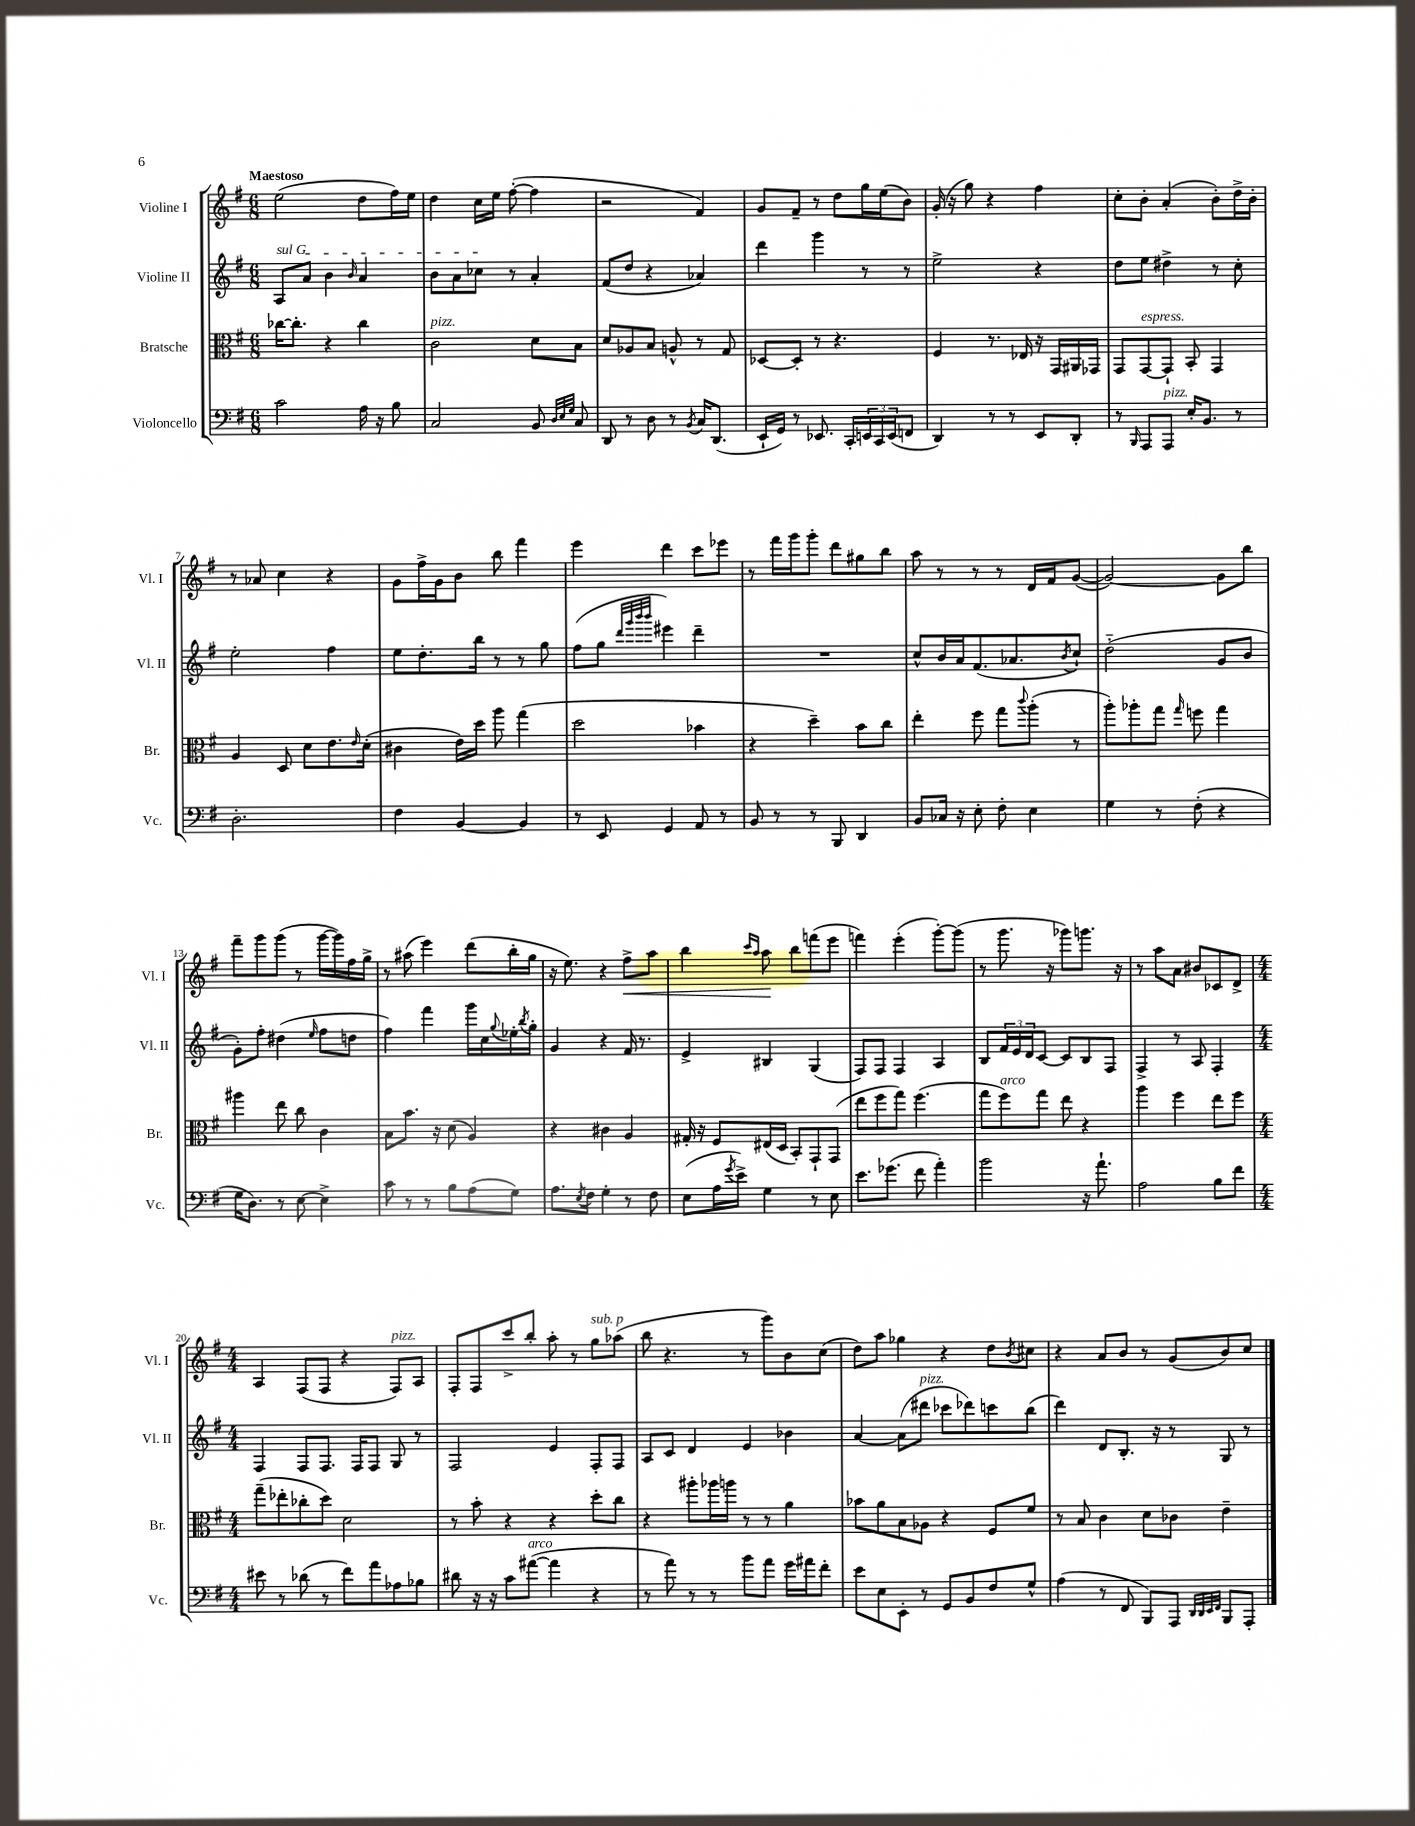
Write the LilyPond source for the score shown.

<<
\new StaffGroup <<
\new Staff = "s0" \with { instrumentName = "Violine I" shortInstrumentName = "Vl. I" } {
    \clef treble \key g \major \numericTimeSignature \time 6/8 \tempo "Maestoso"
    e''2( d''8 fis''16) e''16 |
    d''4 c''16 e''16 fis''8~-.( fis''4 |
    r2 fis'4) |
    g'8 fis'8-- r8 d''8 g''16 e''16( b'8) |
    g'16-.( r16 g''8) r4 fis''4 |
    c''8-. b'8-. a'4-.( b'8-.) d''16-> b'16-. |
    r8 aes'8 c''4 r4 |
    g'8 fis''16-> g'16 b'8 b''8 fis'''4 |
    e'''4 d'''4 c'''8 ees'''8 |
    r8 fis'''16 g'''16 g'''8-. d'''8 gis''8 b''8 |
    a''8 r8 r8 r8 d'16 fis'16 g'8~( |
    g'2~) g'8 b''8 |
    fis'''8-- g'''8 g'''8( r8 g'''16~ g'''16) fis''16 g''16-> |
    r8 ais''8( e'''4) d'''8( b''16-. g''16 |
    r16 e''8.) r4 fis''8->\< a''8 |
    b''4 \grace { c'''16 a''16 } a''8\! b''8 f'''8( e'''8 |
    f'''4) e'''4-.( g'''8~-.) g'''8( |
    r8 g'''8. r16 ges'''8) g'''8. r16 |
    r8 a''8 a'8 bis'8 ces'8 d'8-> |
    \numericTimeSignature \time 4/4 a4 fis8( fis8 r4 fis8^\markup { \italic "pizz." }) a8 |
    fis8-. fis8 c'''8-> b''8-. a''8-. r8 g''8^\markup { \italic "sub. p" } aes''8( |
    b''8 r4. r8 g'''8) b'8 c''8( |
    d''8) a''8 ges''4 r4 d''8 \acciaccatura { b'8 } cis''8 |
    r4 a'8 b'8 r8 g'8( b'8) c''8 \bar "|." |
}
\new Staff = "s1" \with { instrumentName = "Violine II" shortInstrumentName = "Vl. II" } {
    \clef treble \key g \major \numericTimeSignature \time 6/8
    \once \override TextSpanner.bound-details.left.text = \markup { \italic "sul G" } a8\startTextSpan a'8 b'4 \grace { b'16 } a'4 |
    b'8 a'8 ces''8\stopTextSpan r8 a'4-. |
    fis'8( d''8 r4 aes'4) |
    d'''4 g'''4 r8 r8 |
    e''2-> r4 |
    d''8 e''8 dis''4-> r8 c''8-. |
    e''2-. fis''4 |
    e''8 d''8.-. b''16 r8 r8 g''8 |
    fis''8( g''8 \grace { d'''32 g'''32 b'''32 b'''32 } eis'''4) d'''4-- |
    R2. |
    c''8-^ b'16 a'16 fis'8.( aes'8. \acciaccatura { b'8 } c''8-!) |
    d''2-_( g'8 b'8 |
    g'8-.) fis''8-. dis''4( \grace { e''16 } fis''8 d''8 |
    fis''4) fis'''4 g'''16 c''16 \appoggiatura { g''8 } ees''16-. \acciaccatura { b''8 } g''16-. |
    g'4 r4 fis'16 r8. |
    e'4-> bis4 g4( |
    fis8) fis8 fis4 a4 |
    b8 \tuplet 3/2 { fis'16 e'16 d'16 } c'8~ c'8 b8 fis8 |
    fis4-> r8 a8 fis4-. |
    \numericTimeSignature \time 4/4 fis4 fis8 fis8. fis16 fis8 g8 r8 |
    fis2 e'4 fis8-. fis8 |
    a8 c'8 d'4 e'4 bes'4 |
    a'4~ a'8( dis'''8^\markup { \italic "pizz." } ces'''8 des'''8) c'''8 b''8( |
    d'''4) d'8 b8.-. r16 r8 g8 r8 \bar "|." |
}
\new Staff = "s2" \with { instrumentName = "Bratsche" shortInstrumentName = "Br." } {
    \clef alto \key g \major \numericTimeSignature \time 6/8
    ces''16~ ces''8.-. r4 ces''4 |
    c'2^\markup { \italic "pizz." } d'8 b8 |
    d'8 aes8 b8 a8-^ r8 g8 |
    des8~ des8-. r8 r4. |
    fis4 r8. ees16 r16 g,16 ais,16 ges,16 |
    g,8 g,8~^\markup { \italic "espress." } g,8-! b,8-. g,4 |
    a4 d8 d'8 e'8. \grace { e'16 } d'16-.( |
    cis'4 e'16) d''16 a''8 g''4( |
    d''2 bes'4 |
    r4 d''4--) b'8 c''8 |
    e''4-. fis''8 g''8 \appoggiatura { c'''8 } a''8-.( r8 |
    a''8-.) aes''8-. g''8 \grace { g''16 } f''8 g''4 |
    ais''4 e''8 c''8 c'4 |
    b8 b'8. r16 d'8( a4) |
    r4 cis'4 a4 |
    gis16-. r16 fis8 eis16( d16 b,8-.) g,8-! g,8( |
    e''8 fis''8 g''8) fis''4.( |
    g''8 fis''8^\markup { \italic "arco" }) g''8 e''8 r4 |
    a''4 fis''4 e''8 fis''8 |
    \numericTimeSignature \time 4/4 g''8--( ees''8-. ces''8-. d''8) d'2 |
    r8 b'8-. r4 r4 d''8-. c''8 |
    r4 ais''8-. aes''16 a''16 r8 r8 a'4 |
    bes'8 a'8 b8 aes8 r4 fis8 fis'8 |
    r8 b8 c'4 d'8 ces'8 e'4-- \bar "|." |
}
\new Staff = "s3" \with { instrumentName = "Violoncello" shortInstrumentName = "Vc." } {
    \clef bass \key g \major \numericTimeSignature \time 6/8
    c'2 a16 r16 b8 |
    c2 b,8 \grace { d32 e32 g32 } c8 |
    d,8 r8 d8 r8 \acciaccatura { b,8 } c16 d,8.( |
    e,16-! g,16) r8 ees,8. c,16-. \tuplet 3/2 { e,16 c,16 e,16( } f,8 |
    d,4) r8 r8 e,8 d,8-. |
    r8 \grace { b,,16 } a,,8 a,,8^\markup { \italic "pizz." } e16-. b,8. r8 |
    d2.-. |
    fis4 b,4~ b,4 |
    r8 e,8 g,4 a,8 r8 |
    b,8 r8 r8 b,,8 d,4 |
    b,8 ces16 r16 e8-. fis8-. e4 |
    g4 r8 fis8-.( r4 |
    g16 d8.) r8 e8~ e4-> |
    c'8 r8 r8 b8 a8( g8) |
    a8. \acciaccatura { e8 } fis16 g4-. r8 fis8 |
    e8( a16 \acciaccatura { g'8 } e'16->) g4 r8 e8 |
    e'8. ges'8.( fis'8 a'4-.) |
    b'2 r16 a'8.-! |
    a2 b8 fis'8 |
    \numericTimeSignature \time 4/4 eis'8 r8 des'8( r8 fis'8) a'8 aes8 bes8 |
    dis'8 r16 r16 c'8 ais'8~^\markup { \italic "arco" }( ais'4 r4 |
    r8 a'8) r8 r8 b'8 a'8 g'16 ais'16 fis'8-. |
    e'8 e8 e,8-. r8 g,8 b,8 fis8 g8-^ |
    a4( r8 fis,8 b,,8) a,,8 \grace { d,32 d,32 e,32 fis,32 } b,,8 a,,8-. \bar "|." |
}
>>
>>
